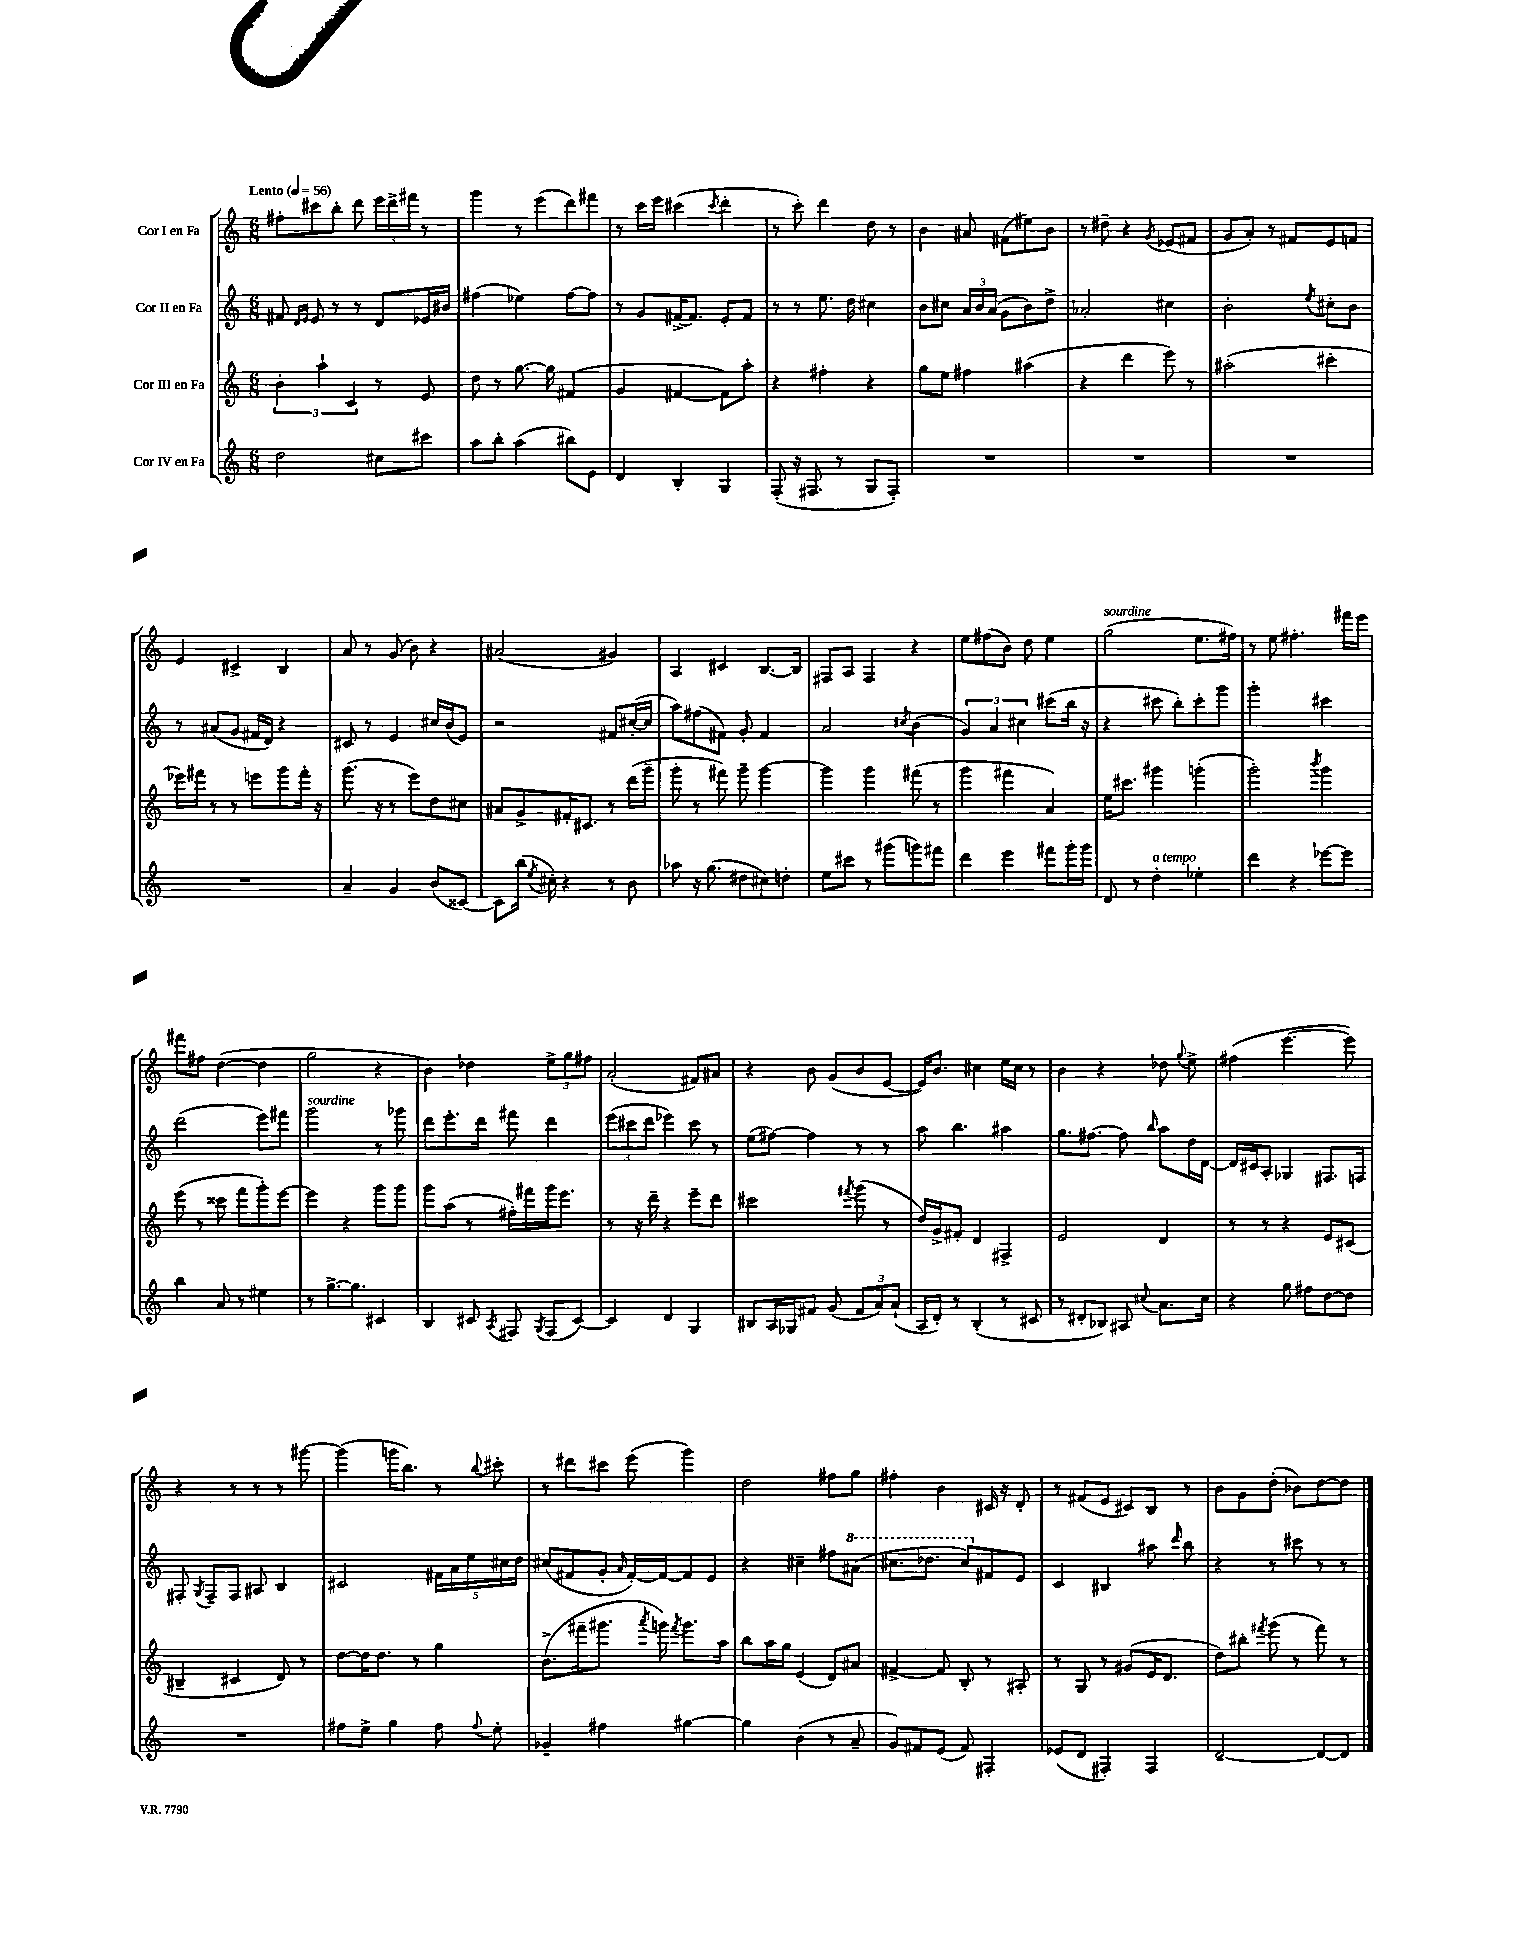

**kern	**kern	**kern	**kern
*staff4	*staff3	*staff2	*staff1
*clefG2	*clefG2	*clefG2	*clefG2
*k[]	*k[]	*k[]	*k[]
*M6/8	*M6/8	*M6/8	*M6/8
*MM56	*MM56	*MM56	*MM56
2dd	6b'	8f#	8ff#'
.	.	16qqd	.
.	.	16qqe	.
.	.	8e	8ccc#
.	6aa`	.	.
.	.	8r	8bb'
.	6c	.	.
.	.	8r	8ddd
8cc#	8r	8d	24eee
.	.	.	24ddd^
.	.	.	24fff#
8ccc#	8e	16e-	8r
.	.	16b#	.
=	=	=	=
8aa	8dd	(4ff#	4ggg
8bb'	8r	.	.
(4aa	[8.gg	4ee-)	8r
.	.	.	(8eee
.	16gg]	.	.
8bb#)	(4f#	[8ff#	8ddd)
8e	.	8ff#]	8fff#
=	=	=	=
4d	4g	8r	8r
.	.	8g	16ccc
.	.	.	16eee
4B'	[4f#	[16f#^	(4ccc#
.	.	8.f#]	.
.	.	.	8qccc#
4G	8f#])	8e'	4ddd'
.	8aa'	8f#	.
=	=	=	=
(8F'	4r	8r	8r
16r	.	8r	8ccc')
8.F#	.	.	.
.	4ff#'	8.ee	4ddd
8r	.	.	.
.	.	16dd	.
8G	4r	4cc#	8dd
8F#')	.	.	8r
=	=	=	=
2.r	8gg	8b	4b
.	8ee	8cc#	.
.	4ff#	24a	8a#
.	.	24b	.
.	.	(24a	.
.	.	8g	(8f#
.	(4aa#	8b)	8ee#)
.	.	8dd^	8b
=	=	=	=
2.r	4r	2a-'	8r
.	.	.	8dd#~
.	4ddd	.	4r
.	.	.	8qg
.	8eee)	4cc#	(8e-
.	8r	.	8f#
=	=	=	=
2.r	(2aa#'	2b'	8g
.	.	.	8a')
.	.	.	8r
.	.	.	8f#
.	.	8qee	.
.	4ccc#'	8cc#'	8e
.	.	8b	8f
=	=	=	=
2.r	16eee-)	8r	4e
.	16fff#	.	.
.	8r	(8a#	.
.	8r	8g	4c#^
.	8eee	16f#	.
.	.	16d)	.
.	8ggg	4r	4B
.	16fff#'	.	.
.	16r	.	.
=	=	=	=
4a~	(8.ggg	8c#	8a
.	.	8r	8r
.	16r	.	.
4g	8r	4e	(8g
.	8eee)	.	8b)
(8b	8dd	16cc#	4r
.	.	(16b	.
[8c##)	8cc#	8e)	.
=	=	=	=
8c##]	8a#	2r	(2a#
(16bb	8g^	.	.
8qee	.	.	.
16cc#')	.	.	.
4r	16f#'	.	.
.	8.c#	.	.
8r	8r	8f#	4g#)
8b	(16ddd	([16cc#'	.
.	16ggg~	16cc#]	.
=	=	=	=
8aa-	8ggg'	8aa)	4A
16r	8r	(8ff#	.
(8.gg	.	.	.
.	8fff#)	8f#)	4c#
8dd#	8ggg~	8g'	.
8cc#)	[4ggg	4f#	[8.B
8dd'	.	.	.
.	.	.	16B]
=	=	=	=
8ee	4ggg]	2a	8F#
8ccc#	.	.	8A
8r	4ggg	.	4F#
(8ggg#	.	.	.
.	.	8qcc#	.
8ggg)	(8fff#	(4b	4r
8fff#	8r	.	.
=	=	=	=
4ddd	4ggg	6g)	8ee
.	.	.	(8ff#
.	.	6a	.
4eee	4fff#	.	8b)
.	.	6cc#	.
.	.	.	8dd
8fff#	4a)	(8ccc#	4ee
16ggg'	.	16bb	.
16ggg	.	16r	.
=	=	=	=
8d	16ee	4r	(2gg
.	8.ccc#	.	.
8r	.	.	.
4dd'	4ggg#	8ccc#	.
.	.	8bb')	.
4ee-'	(4ggg'	8ccc#'	8.ee
.	.	8ggg	.
.	.	.	16ff#)
=	=	=	=
4ddd	2ggg')	2ggg'	8r
.	.	.	8ee
4r	.	.	4.ff#'
.	8qbbb	.	.
[8eee-	4ggg	4ccc#	.
8eee-]	.	.	16fff#
.	.	.	16eee
=	=	=	=
4bb	(8eee	(2ddd	8fff#
.	8r	.	8ff#
8a	8ccc##	.	([4dd
8r	8fff	.	.
4ee#	8ggg')	8eee)	4dd]
.	[8eee	8fff#	.
=	=	=	=
8r	4eee]	2ggg	2gg
[8.gg^	.	.	.
.	4r	.	.
8.gg]	.	.	.
4c#	8ggg	8r	4r
.	8ggg	8ggg-	.
=	=	=	=
4B	8ggg	8ddd	4b)
.	(8aa	8.eee'	.
8c#	8r	.	4dd-
.	.	16ddd	.
8qA	.	.	.
8F#	16ff#')	8fff#	.
.	16fff#	.	.
8qG	.	.	.
(8F#	16ggg	4ddd	12ee^
.	8.eee	.	.
.	.	.	12gg
[8c#)	.	.	.
.	.	.	12ff#
=	=	=	=
4c#]	8r	(12eee	(2a'
.	.	12ccc#	.
.	16r	.	.
.	.	12ddd	.
.	16ddd~	.	.
4d	4r	4eee-)	.
4G	8eee~	8ccc#	8f#)
.	8ddd	8r	8a#
=	=	=	=
8B#	2ccc#	(8ee	4r
16A	.	[8ff#)	.
16G-	.	.	.
8f#	.	4ff#]	8b
(8g	.	.	(8g
.	8qfff#	.	.
12f#	(8ggg	8r	8b
12a)	.	.	.
.	8r	8r	[8e
(12a`	.	.	.
=	=	=	=
16A	16dd)	8aa	16e])
16d')	16g^	.	8.b
8r	8f#'	4.bb	.
(4B'	4d	.	4cc#
8r	4F#^	4aa#	16ee
.	.	.	16cc#
8c#	.	.	8r
=	=	=	=
8r	2e	8.gg	4b
8d#'	.	.	.
.	.	[8.ff#	.
8B-)	.	.	4r
8A#	.	8ff#]	.
8qqcc#	.	16qqbb	.
8.a	4d	8aa	8dd-
.	.	.	8qqgg
.	.	16dd	8ee^
16cc#	.	[16d	.
=	=	=	=
4r	8r	16d]	(4ff#
.	.	16c#	.
.	8r	8A'	.
8gg	4r	4G-	[4.eee
8ff#	.	.	.
[8dd	8e	8.F#	.
8dd]	(8c#	.	8eee])
.	.	16F	.
=	=	=	=
2.r	4B#~	8F#'	4r
.	.	8qG	.
.	.	8F#~	.
.	4c#	8F#	8r
.	.	8A#	8r
.	8d)	4B	8r
.	8r	.	[8ggg#
=	=	=	=
8ff#	[8dd	2c#	(4ggg#]
8ee^	16dd]	.	.
.	8.dd	.	.
4gg	.	.	16ggg
.	.	.	8.bb)
.	8r	.	.
8ff#	4gg	20f#	8r
.	.	20a	.
.	.	20ee	.
8qqff#	.	.	8qqbb
8ee'	.	.	8ccc#'
.	.	20cc#	.
.	.	20dd	.
=	=	=	=
4g-~	(8.b^	(8cc#	8r
.	.	8f#	8ddd#
.	16fff#~	.	.
4ff#	8.ggg#	8g'	8ccc#
.	.	16qqa	.
.	.	[16f#')	(8eee
.	8qaaa	.	.
.	16ggg)	16f#_	.
.	8qfff#	.	.
[4gg#	8.ggg	8f#]	4ggg)
.	.	8e	.
.	16aa	.	.
=	=	=	=
4gg#]	8bb	4r	2dd
.	16aa	.	.
.	16gg	.	.
(4b	(4e	4cc#~	.
8r	8d)	8ff#	8ff#
8a~	8a#	(8aa#	8gg
=	=	=	=
8g)	[4f#^	8.ccc#	4ff#'
8f#	.	.	.
.	.	8.ddd-	.
(8e	8f#]	.	4b
8f#)	8B'	8ccc#)	.
4F#'	8r	8f#	16c#
.	.	.	16r
.	8A#'	8e	8d'
=	=	=	=
(8e-	8r	4c	8r
8d	8G	.	(8f#
4F#')	8r	4B#	8e
.	(8g#	.	8c#)
4F#	16e	8aa#	8B
.	8.d	.	.
.	.	16qqddd	.
.	.	8bb	8r
=	=	=	=
[2d~	8dd)	4r	8b
.	8bb#'	.	8g
.	8qfff#	.	.
.	(8ggg	8r	(8dd'
.	8r	8ccc#	8b-)
8d_	8fff#)	8r	[8dd
8d]	8r	8r	8dd]
==	==	==	==
*-	*-	*-	*-
